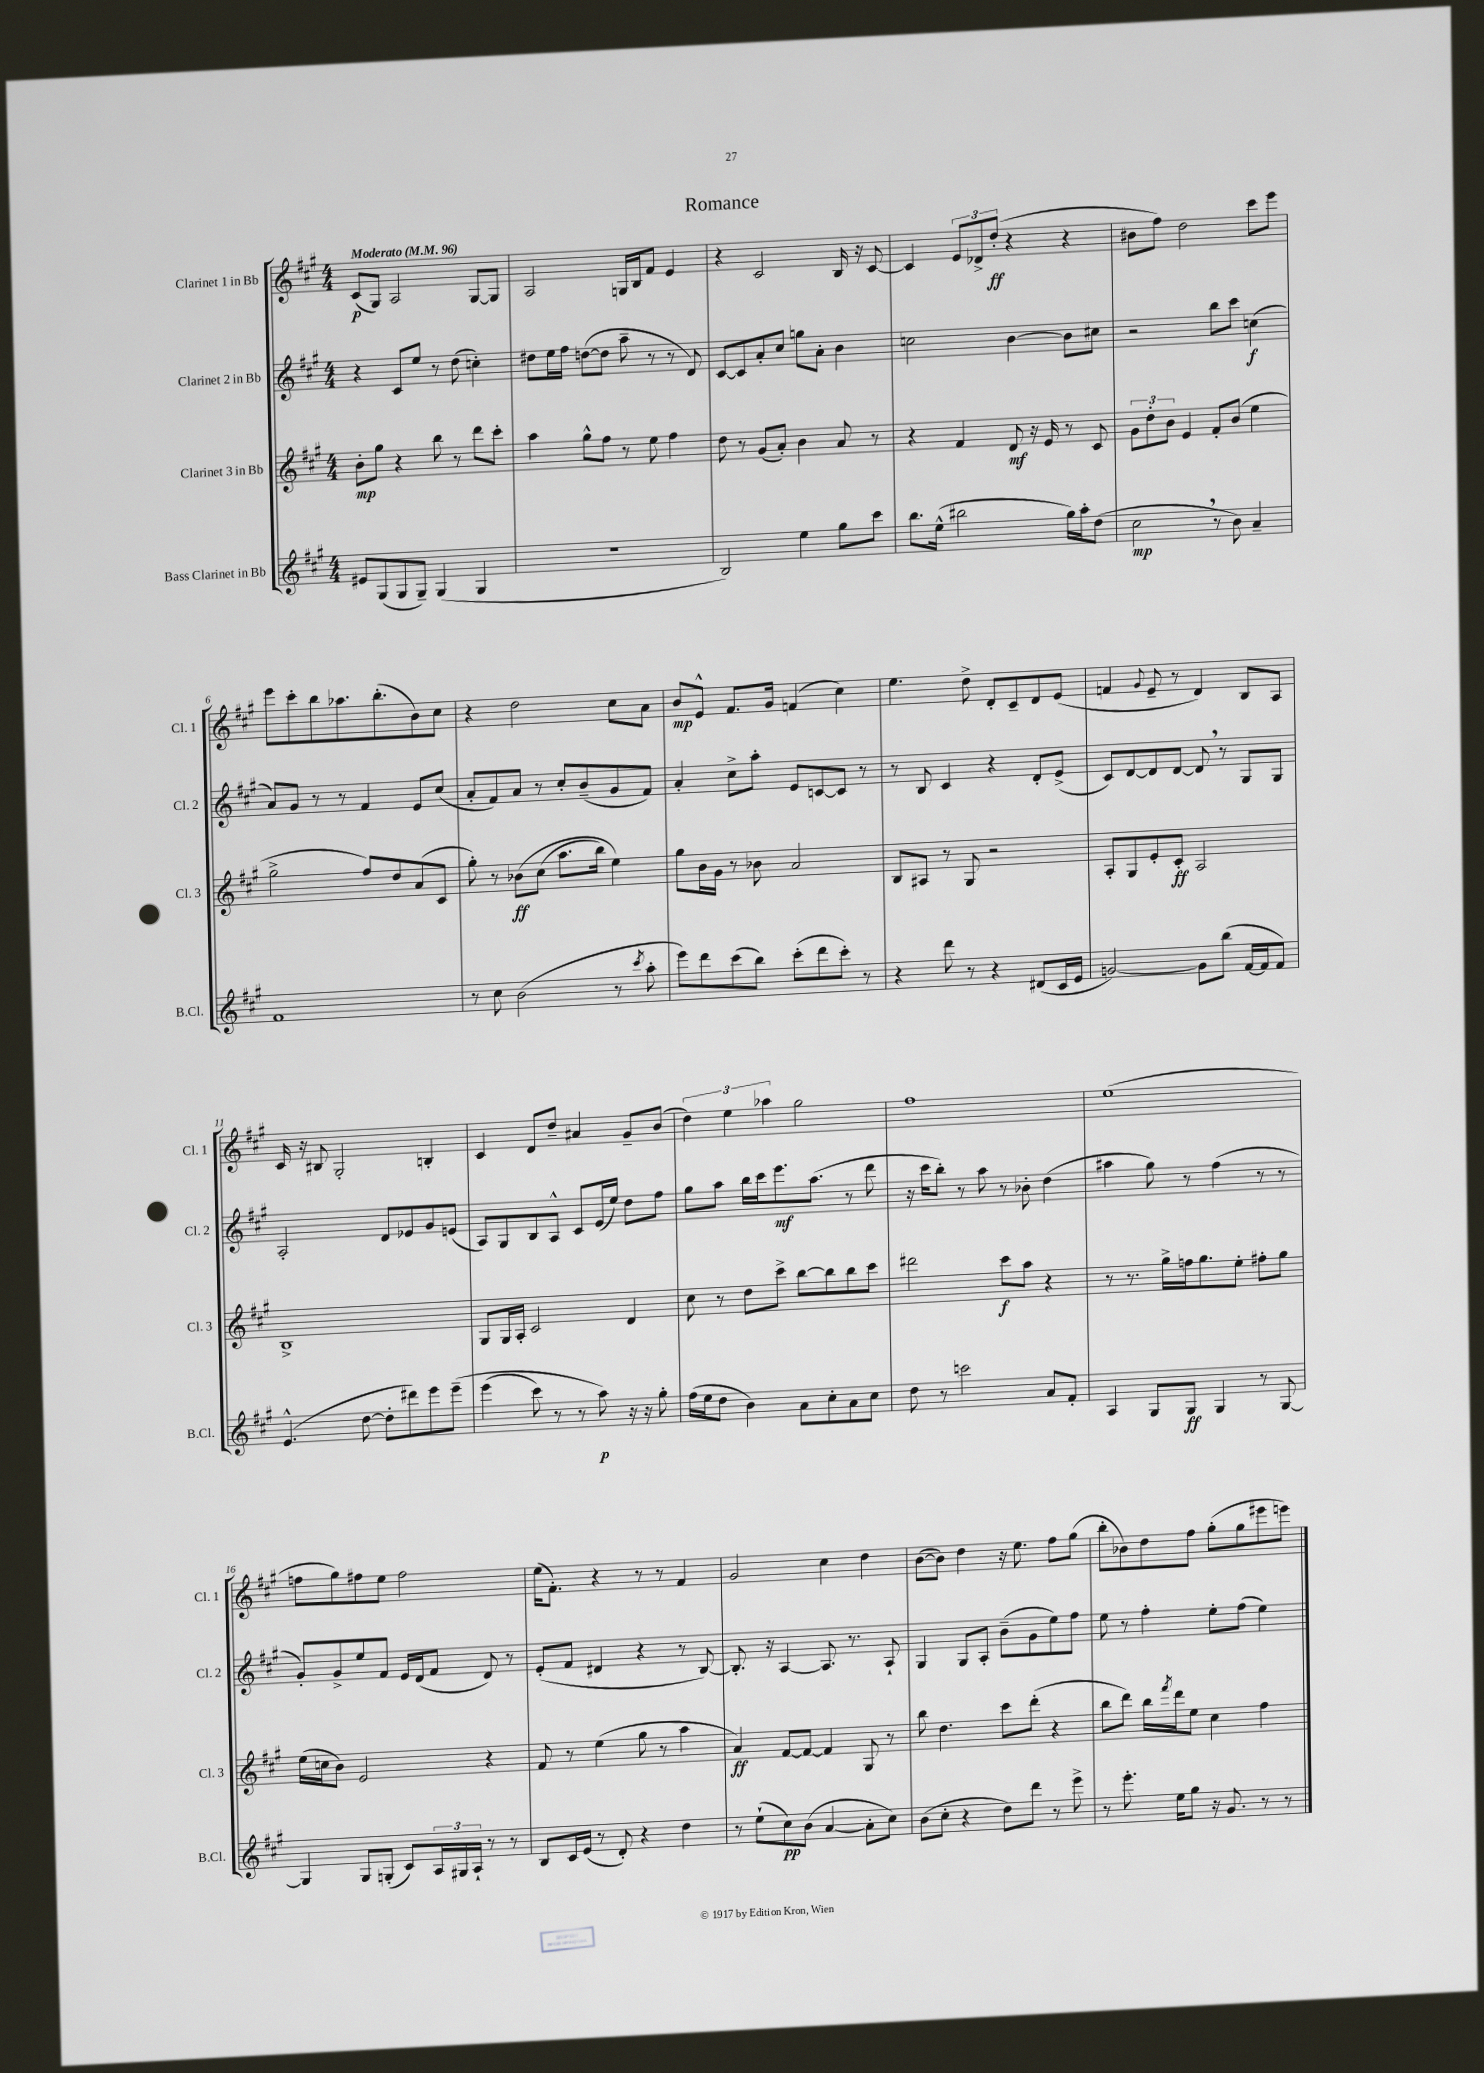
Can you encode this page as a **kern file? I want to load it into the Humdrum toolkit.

**kern	**kern	**kern	**kern
*staff4	*staff3	*staff2	*staff1
*clefG2	*clefG2	*clefG2	*clefG2
*k[f#c#g#]	*k[f#c#g#]	*k[f#c#g#]	*k[f#c#g#]
*M4/4	*M4/4	*M4/4	*M4/4
*MM96	*MM96	*MM96	*MM96
8e#	8b'	4r	(8c#
(8G#	8gg#	.	8G#)
8G#	4r	8c#	2A
8G#~)	.	8ee	.
(4G#	8bb	8r	.
.	8r	(8dd	.
4G#	8ddd	4cc')	[8G#
.	8ccc#'	.	8G#]
=	=	=	=
1r	4aa	8dd#	2A
.	.	16ee	.
.	.	16ff#	.
.	8gg#^^	([8dd	.
.	8ff#	8dd]	.
.	8r	8aa~	16G
.	.	.	16B
.	8ee	8r	8f#
.	4ff#	8r	4e
.	.	8d)	.
=	=	=	=
2B)	8dd	[8c#	4r
.	8r	8c#]	.
.	(8g#	8a'	2c#
.	8a')	8cc#	.
4ee	4b	8gg	.
.	.	8a'	.
8gg#	8a	4b	16B
.	.	.	16r
8ccc#	8r	.	[8c#
=	=	=	=
8.bb	4r	2cc	4c#]
(16ee^^	.	.	.
2bb#	4f#	.	12e
.	.	.	12d-^
.	.	.	(12dd'
.	8d	[4b	4r
.	16r	.	.
.	16e	.	.
16gg#)	8r	8b]	4r
16aa'	.	.	.
(8dd	8c#	8cc#	.
=	=	=	=
2cc#	12g#	2r	8b#
.	12dd'	.	.
.	.	.	8ff#)
.	12b	.	.
.	4e	.	2dd
8r	8f#'	8bb	.
8b)	(8b	8ccc#	.
4a~	4ee	(4cc	8ccc#
.	.	.	8eee
=	=	=	=
1f#	2gg#^	8a)	8eee
.	.	8g#	8ccc#'
.	.	8r	8bb
.	.	8r	8.aa-
.	8ff#)	4f#	.
.	.	.	(8.bb'
.	8dd	.	.
.	(8a	8e	8b)
.	8c#	(8cc#	8cc#
=	=	=	=
8r	8gg#')	8a'	4r
8cc#	8r	8f#)	.
(2b	&(8b-	8a	2dd
.	(8cc#	8r	.
.	8.aa	8cc#'	.
.	.	(8b~	.
.	16bb)	.	.
8r	4ee&)	8g#	8cc#
8qccc#	.	.	.
8aa'	.	8f#)	8a
=	=	=	=
8eee)	8gg#	4a'	8b
8ddd	16b	.	8e^^
.	16g#	.	.
(8ccc#	8r	8cc#^	8.f#
8bb)	8b-	8aa'	.
.	.	.	16g#
(8ccc#'	2a	8e	(4f
8ddd	.	[8c	.
8ccc#')	.	8c]	4cc#)
8r	.	8r	.
=	=	=	=
4r	8B	8r	4.ee
.	8A#	8B	.
8ddd	8r	4c#	.
8r	8G#	.	8dd^
4r	2r	4r	8d'
.	.	.	8c#~
(8d#	.	8d'	8d
16c#	.	(8e^	(8e
16e	.	.	.
=	=	=	=
[2g)	8A'	8c#)	4f
.	8G#	[8d	.
.	.	.	8qqg#
.	8e'	8d]	8e~
.	8c#'	[8d	8r
8g]	2A	8d]	4d)
(8bb	.	8r	.
[16f#	.	8G#	8B
16f#]	.	.	.
8f#)	.	8G#	8A
=	=	=	=
(4.e^^	1B^	2A'	16c#
.	.	.	16r
.	.	.	8B#
.	.	.	2G#'
[8dd	.	.	.
8dd']	.	8d	.
8ddd#)	.	8e-	.
8eee	.	8g#	4B'
&(8eee~	.	(8e	.
=	=	=	=
(4eee	8G#	8A)	4c#
.	16G#	8G#	.
.	16A'	.	.
8ccc#)	2c#	8B	8d
8r	.	8A^^	8dd~
8r	.	8c#	4a#
8aa&)	.	(16e	.
.	.	16ee)	.
16r	4d	8dd	8g#~
16r	.	.	.
8gg#'	.	8ff#	(8b
=	=	=	=
(16ff#	8cc#	8gg#	6dd)
16ee	.	.	.
8dd	8r	8aa	.
.	.	.	6ee
4b)	8dd	16bb	.
.	.	16ccc#	.
.	.	.	6aa-
.	8ccc#^	8.eee	.
8a	[8bb	.	2gg#
.	.	(8.aa	.
8cc#'	8bb]	.	.
8a	8bb	8r	.
8cc#	8ccc#	8ddd	.
=	=	=	=
8dd	2ddd#	16r	1ff#
.	.	16ccc#	.
8r	.	8bb')	.
2ccc	.	8r	.
.	.	8aa	.
.	8ccc#	8r	.
.	8aa	8b-'	.
8a	4r	(4dd	.
8f#'	.	.	.
=	=	=	=
4A	8r	4aa#	(1ee
.	8.r	.	.
8G#	.	8gg#)	.
.	16gg#^	.	.
8G#	16ff	8r	.
.	8.gg#	.	.
4G#	.	(4ff#	.
.	8ee'	.	.
8r	8ff#'	8r	.
[8G#	8gg#	8r	.
=	=	=	=
4G#]	(16ee	8g#')	8ff
.	16cc	.	.
.	8b)	8g#^	8gg#)
8G#	2e	8ee	8ff#
(8G'	.	8f#	8ee
8c#)	.	16e	2ff#
.	.	(16d	.
24A	.	8f#	.
24G#	.	.	.
24A`	.	.	.
8r	4r	8d)	.
8r	.	8r	.
=	=	=	=
8B	8f#	(8e'	(16ee
.	.	.	8.f#')
16c#	8r	8f#	.
(16e	.	.	.
8r	(4ee	4d#	4r
8d')	.	.	.
4r	8gg#	4r	8r
.	8r	.	8r
4dd	4aa	8r	4f#
.	.	[8B)	.
=	=	=	=
8r	4a)	8.B']	2g#
(8ee`	.	.	.
.	.	16r	.
8cc#)	[8f#	[4A	.
(8b	8f#_	.	.
[4a	4f#]	8.A]	4cc#
.	.	8.r	.
8a']	8G#	.	4dd
8cc#)	8r	8A`	.
=	=	=	=
(8b	8bb	4G#	([8b
8cc#'	4.dd	.	8b])
4r	.	8G#	4dd
.	.	8A'	.
8dd)	8ccc#	(8b~	16r
.	.	.	8.ee
8ddd	(8ddd'	8g#	.
8r	4r	8ee)	8ff#
8eee^	.	8ff#	(8gg#
=	=	=	=
8r	8bb	8ee	8bb'
8.eee'	8ddd)	8r	8b-)
.	16bb	4ff#'	8dd
.	8qfff#	.	.
16ee	16ddd	.	.
8gg#	8ee	.	8ff#
16r	4cc#	8ee'	(8gg#'
8.g#	.	.	.
.	.	(8ff#	8gg#
8r	4ff#	4ee)	8eee#
8r	.	.	8eee)
==	==	==	==
*-	*-	*-	*-
